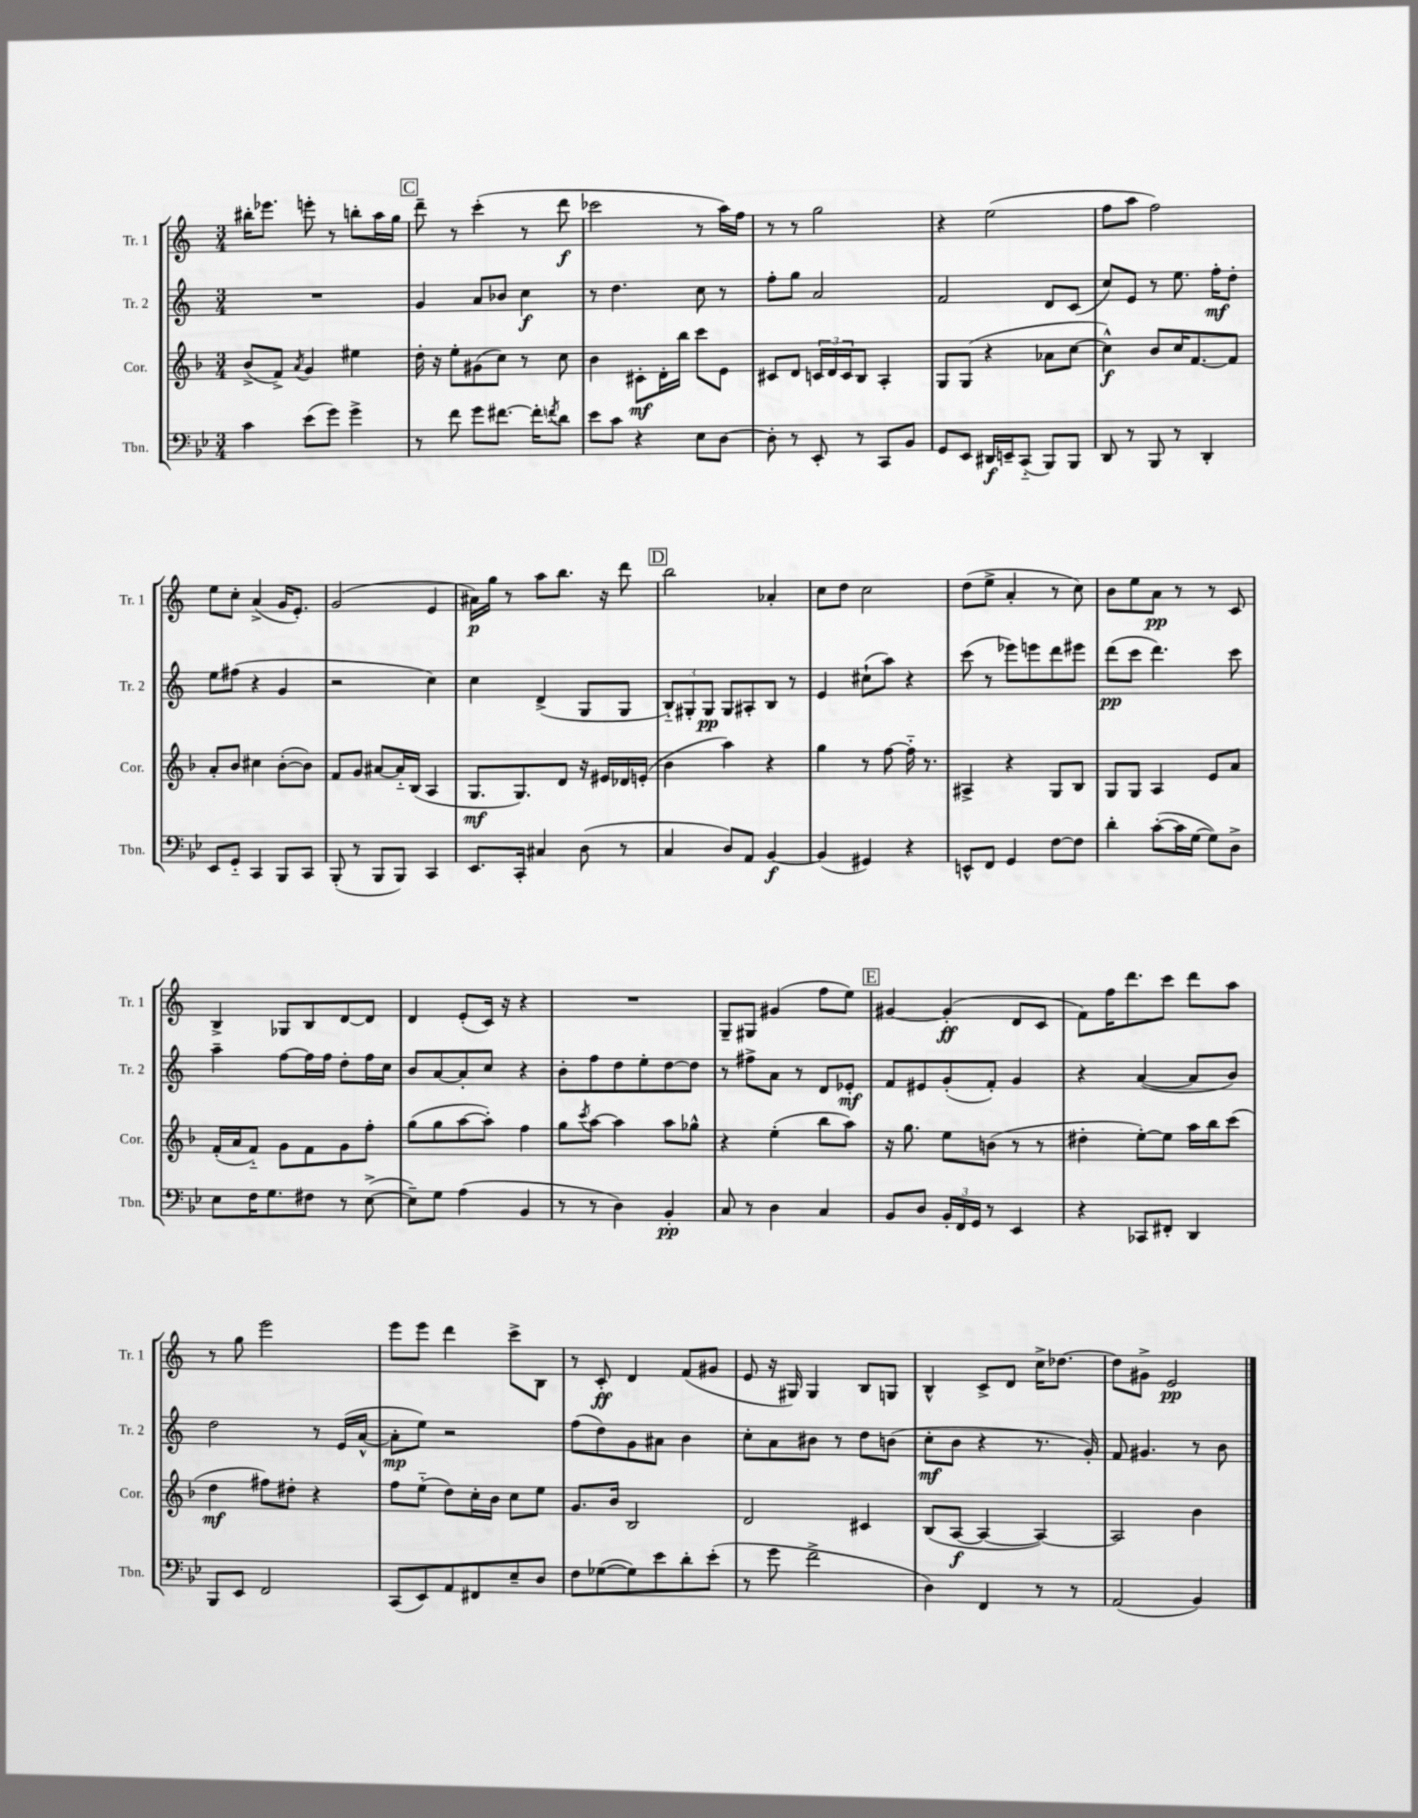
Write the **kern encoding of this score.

**kern	**dynam	**kern	**dynam	**kern	**dynam	**kern	**dynam
*part4	*part4	*part3	*part3	*part2	*part2	*part1	*part1
*staff4	*staff4	*staff3	*staff3	*staff2	*staff2	*staff1	*staff1
*I"Tbn.	*	*I"Cor.	*	*I"Tr. 2	*	*I"Tr. 1	*
*I'Tbn.	*	*I'Cor.	*	*I'Tr. 2	*	*I'Tr. 1	*
*clefF4	*	*clefG2	*	*clefG2	*	*clefG2	*
*k[b-e-]	*	*k[b-]	*	*k[]	*	*k[]	*
*M3/4	*	*M3/4	*	*M3/4	*	*M3/4	*
=62	=62	=62	=62	=62	=62	=62	=62
4c\	.	(8b-^/L	.	2.r	.	16bb#X'\KL	.
.	.	.	.	.	.	8.eee-X\J	.
.	.	8f^/J)	.	.	.	.	.
.	.	8qa/	.	.	.	.	.
(8e-\L	.	4g/	.	.	.	8eeen'\	.
8g\J)	.	.	.	.	.	8r	.
4g^\	.	4ee#X\	.	.	.	8bbn'\L	.
.	.	.	.	.	.	16aa\L	.
.	.	.	.	.	.	16gg\JJ	.
!!LO:REH:place=s1:t=C
=63	=63	=63	=63	=63	=63	=63	=63
8r	.	16dd'\	.	4g/	.	8ddd~\	.
.	.	16r	.	.	.	.	.
8f\	.	8ee'\L	.	.	.	8r	.
8g\L	.	(8g#X\	.	8a/L	.	(4ccc'\	.
[8.f#X\J	.	8cc\J)	.	8b-X/J	.	.	.
.	.	8r	.	4cc\	f	8r	.
16f#'\KL]	.	.	.	.	.	.	.
8qfn/	.	.	.	.	.	.	.
8d\J	.	8cc\	.	.	.	8ddd\	f
=64	=64	=64	=64	=64	=64	=64	=64
8e-\L	.	4b-\	.	8r	.	2ccc-X\	.
8c\J	.	.	.	4.dd\	.	.	.
4r	.	8c#X'\L	mf	.	.	.	.
.	.	16d'\L	.	.	.	.	.
.	.	16bb-\JJ	.	.	.	.	.
8E-\L	.	8ccc\L	.	8cc\	.	8r	.
[8D\J	.	8e\J	.	8r	.	16aa\LL)	.
.	.	.	.	.	.	16ff\JJ	.
=65	=65	=65	=65	=65	=65	=65	=65
8D'\]	.	8c#X/L	.	8ff'\L	.	8r	.
8r	.	8d/J	.	8gg\J	.	8r	.
8EE-'/	.	24cn/LL	.	2a/	.	2gg\	.
.	.	24d/	.	.	.	.	.
.	.	24c/J	.	.	.	.	.
8r	.	8B-/J	.	.	.	.	.
8CC/L	.	4A'/	.	.	.	.	.
8BB-/J	.	.	.	.	.	.	.
=66	=66	=66	=66	=66	=66	=66	=66
8GG/L	.	8G/L	.	2f/	.	4r	.
8EE-/J	.	(8G/J	.	.	.	.	.
16DD#X/LL	f	4r	.	.	.	(2ee\	.
16EEn~/J	.	.	.	.	.	.	.
(8CC/J	.	.	.	.	.	.	.
8BBB-/L)	.	8a-X\L	.	8d/L	.	.	.
8BBB-/J	.	[8cc\J	.	(8c/J	.	.	.
=67	=67	=67	=67	=67	=67	=67	=67
8DD/	.	4cc^^\])	f	8cc/L)	.	8ff\L	.
8r	.	.	.	8e/J	.	8aa\J	.
8BBB-/	.	8b-/L	.	8r	.	2ff\)	.
8r	.	16cc/K	.	8.ee\	.	.	.
.	.	[8.f/	.	.	.	.	.
4DD'/	.	.	.	.	.	.	.
.	.	.	.	16ff'\KL	mf	.	.
.	.	8f/J]	.	8dd'\J	.	.	.
!!LO:LB:g=z
=68	=68	=68	=68	=68	=68	=68	=68
8EE-/L	.	8a'/L	.	8ee\L	.	8ee\L	.
8GG/J	.	8b-/J	.	(8ff#X\J	.	8cc'\J	.
4CC/	.	4cc#X\	.	4r	.	(4a^/	.
8BBB-/L	.	([8b-'\L	.	4g/	.	16g/KL	.
.	.	.	.	.	.	8.e'/J)	.
8CC/J	.	8b-\J])	.	.	.	.	.
=69	=69	=69	=69	=69	=69	=69	=69
(8BBB-'/	.	8f/L	.	2r	.	(2g/	.
8r	.	8g/J	.	.	.	.	.
8BBB-/L	.	[8a#X/L	.	.	.	.	.
8BBB-/J)	.	16a#/L]	.	.	.	.	.
.	.	(16B-/JJ	.	.	.	.	.
4CC/	.	4A/	.	4cc\)	.	4e/	.
=70	=70	=70	=70	=70	=70	=70	=70
8.EE-/L	.	8.G/L	mf	4cc\	.	16a#X\LL)	p
.	.	.	.	.	.	16gg\JJ	.
.	.	.	.	.	.	8r	.
16CC'/Jk	.	8.G/)	.	.	.	.	.
4C#X/	.	.	.	(4d^/	.	8aa\L	.
.	.	8d/J	.	.	.	8.bb\J	.
(8D\	.	16r	.	8G/L	.	.	.
.	.	16e#X/LL	.	.	.	16r	.
8r	.	16d-X/	.	8G/J	.	8ddd\	.
.	.	(16en'/JJ	.	.	.	.	.
!!LO:REH:place=s1:t=D
=71	=71	=71	=71	=71	=71	=71	=71
4C/	.	4b-\	.	12B/L)	.	2bb\	.
.	.	.	.	12G#X'/	.	.	.
.	.	.	.	12G#/J	pp	.	.
8D/L)	.	4aa\)	.	8G#/L	.	.	.
8AA/J	.	.	.	8A#X'/	.	.	.
[4BB-/	f	4r	.	8B/J	.	4a-X'/	.
.	.	.	.	8r	.	.	.
=72	=72	=72	=72	=72	=72	=72	=72
(4BB-/]	.	4gg\	.	4e/	.	8cc\L	.
.	.	.	.	.	.	8dd\J	.
4GG#X/)	.	8r	.	(8cc#X`\L	.	2cc\	.
.	.	[8ff\	.	8aa\J)	.	.	.
4r	.	16ff\]	.	4r	.	.	.
.	.	8.r	.	.	.	.	.
=73	=73	=73	=73	=73	=73	=73	=73
8EEn^^/L	.	4A#X^/	.	(8ccc\	.	(8dd\L	.
8FF/J	.	.	.	8r	.	8ee^\J	.
4GG/	.	4r	.	8eee-X\L)	.	4a'/	.
.	.	.	.	8eeen\	.	.	.
[8F\L	.	8G/L	.	8ddd\	.	8r	.
8F\J]	.	8B-/J	.	8eee#X\J	.	8cc\)	.
=74	=74	=74	=74	=74	=74	=74	=74
4d'\	.	8G/L	.	(8ddd\L	pp	8b\L	.
.	.	8G/J	.	8ccc\J	.	8ee\	.
([8c'\L	.	4A/	.	4.ddd\)	.	8a\J	pp
16c\L]	.	.	.	.	.	8r	.
[16G\JJ	.	.	.	.	.	.	.
8G\L])	.	8e/L	.	.	.	8r	.
8D^\J	.	8a/J	.	8ccc\	.	8c/	.
!!LO:LB:g=z
=75	=75	=75	=75	=75	=75	=75	=75
8E-\L	.	(16f'/LL	.	4aa~\	.	4B^/	.
.	.	16a/J	.	.	.	.	.
16F\K	.	8f/J)	.	.	.	.	.
8.G\	.	.	.	.	.	.	.
.	.	8g\L	.	[8ff\L	.	8G-X/L	.
8F#X\J	.	8f\	.	16ff\L]	.	8B/	.
.	.	.	.	16ff\JJ	.	.	.
8r	.	8g\	.	8dd'\L	.	[8d/	.
([8E-^\	.	8ff'\J	.	16ff\L	.	8d/J]	.
.	.	.	.	16cc\JJ	.	.	.
=76	=76	=76	=76	=76	=76	=76	=76
8E-~\L])	.	(8gg\L	.	8b/L	.	4d/	.
8G\J	.	8gg\	.	[8a/	.	.	.
(4A\	.	[8aa\	.	8a'/]	.	(8e'/L	.
.	.	8aa'\J])	.	8cc/J	.	16c/Jk)	.
.	.	.	.	.	.	16r	.
4BB-/	.	4ff\	.	4r	.	4r	.
=77	=77	=77	=77	=77	=77	=77	=77
8r	.	8gg\L	.	8b'\L	.	2.r	.
.	.	8qccc/	.	.	.	.	.
8r	.	[8aa\J	.	8ff\	.	.	.
4D\)	.	4aa\]	.	8dd\	.	.	.
.	.	.	.	8ee'\	.	.	.
4BB-'/	pp	8aa\L	.	[8dd\	.	.	.
.	.	8gg-X^^\J	.	8dd\J]	.	.	.
=78	=78	=78	=78	=78	=78	=78	=78
8C/	.	4r	.	8r	.	8G~/L	.
8r	.	.	.	8ff#X^\L	.	8G#X/J	.
4D\	.	(4ee'\	.	8a\J	.	(4g#X/	.
.	.	.	.	8r	.	.	.
4C/	.	8bb-\L	.	8d/L	.	8ff\L	.
.	.	8aa\J)	.	8e-X'/J	mf	8ee\J)	.
!!LO:REH:place=s1:t=E
=79	=79	=79	=79	=79	=79	=79	=79
8BB-/L	.	16r	.	8f/L	.	[4g#X/	.
.	.	8.gg\	.	.	.	.	.
8D/J	.	.	.	8e#X/	.	.	.
24BB-'/LL	.	8ee\L	.	(8g'/	.	(4g#'/]	ff
24FF/	.	.	.	.	.	.	.
24GG/JJ	.	.	.	.	.	.	.
8r	.	(8bn\J	.	8f'/J)	.	.	.
4EE-/	.	8r	.	4g/	.	8d/L	.
.	.	8r	.	.	.	8c/J	.
=80	=80	=80	=80	=80	=80	=80	=80
4r	.	4dd#X'\	.	4r	.	8f\L)	.
.	.	.	.	.	.	16ff\K	.
.	.	.	.	.	.	8.ddd\	.
8CC-X/L	.	[8ee'\L)	.	([4a/	.	.	.
8FF#X'/J	.	8ee\J]	.	.	.	8ccc\J	.
4DD/	.	16aa\LL	.	8a/L]	.	8ddd\L	.
.	.	16bb-\J	.	.	.	.	.
.	.	(8ccc\J	.	8b/J)	.	8aa\J	.
!!LO:LB:g=z
=81	=81	=81	=81	=81	=81	=81	=81
8BBB-/L	.	4dd\	mf	2dd\	.	8r	.
8EE-/J	.	.	.	.	.	8gg\	.
2FF/	.	8ff#X\L)	.	.	.	2eee\	.
.	.	8dd#X'\J	.	.	.	.	.
.	.	4r	.	8r	.	.	.
.	.	.	.	(16e/LL	.	.	.
.	.	.	.	[16a^^/JJ	.	.	.
=82	=82	=82	=82	=82	=82	=82	=82
(8CC/L	.	8ff\L	.	8a'\L]	mp	8eee\L	.
8EE-/)	.	(8ee\J	.	8ee\J)	.	8eee\J	.
8AA/	.	8dd\L)	.	2r	.	4ddd\	.
8FF#X/	.	16cc'\L	.	.	.	.	.
.	.	16b-\JJ	.	.	.	.	.
8E-~/	.	8cc\L	.	.	.	8ccc^\L	.
8D/J	.	8ee\J	.	.	.	8B\J	.
=83	=83	=83	=83	=83	=83	=83	=83
8F\L	.	8.g/L	.	(8ff\L	.	8r	.
([8G-X\	.	.	.	8dd\)	.	8c'/	ff
.	.	16b-/Jk	.	.	.	.	.
8G-\])	.	2B-/	.	8g\	.	4d/	.
8e-\	.	.	.	8a#X\J	.	.	.
8d'\	.	.	.	4b\	.	(8f/L	.
(8e-'\J	.	.	.	.	.	8g#X/J	.
=84	=84	=84	=84	=84	=84	=84	=84
8r	.	2d/	.	8cc'\L	.	8e/	.
8g\	.	.	.	8a\	.	16r	.
.	.	.	.	.	.	16G#X/)	.
2f^\	.	.	.	8b#X\J	.	4G#/	.
.	.	.	.	8r	.	.	.
.	.	4c#X/	.	8dd\L	.	8B/L	.
.	.	.	.	(8bn\J	.	8Gn/J	.
=85	=85	=85	=85	=85	=85	=85	=85
4D\)	.	(8B-/L	.	8cc'\L	mf	4B^^/	.
.	.	[8A/J	f	8b\J	.	.	.
4FF/	.	4A/_	.	4r	.	8c^/L	.
.	.	.	.	.	.	8d/J	.
8r	.	4A/_)	.	8.r	.	16cc^\KL	.
.	.	.	.	.	.	[8.dd-X\J	.
8r	.	.	.	.	.	.	.
.	.	.	.	16g'/)	.	.	.
=86	=86	=86	=86	=86	=86	=86	=86
(2AA/	.	2A/]	.	8f/	.	8dd-\L]	.
.	.	.	.	4.g#X/	.	8g#X^\J	.
.	.	.	.	.	.	2e/	pp
4BB-/)	.	4b-\	.	8r	.	.	.
.	.	.	.	8b\	.	.	.
==	==	==	==	==	==	==	==
*-	*-	*-	*-	*-	*-	*-	*-
